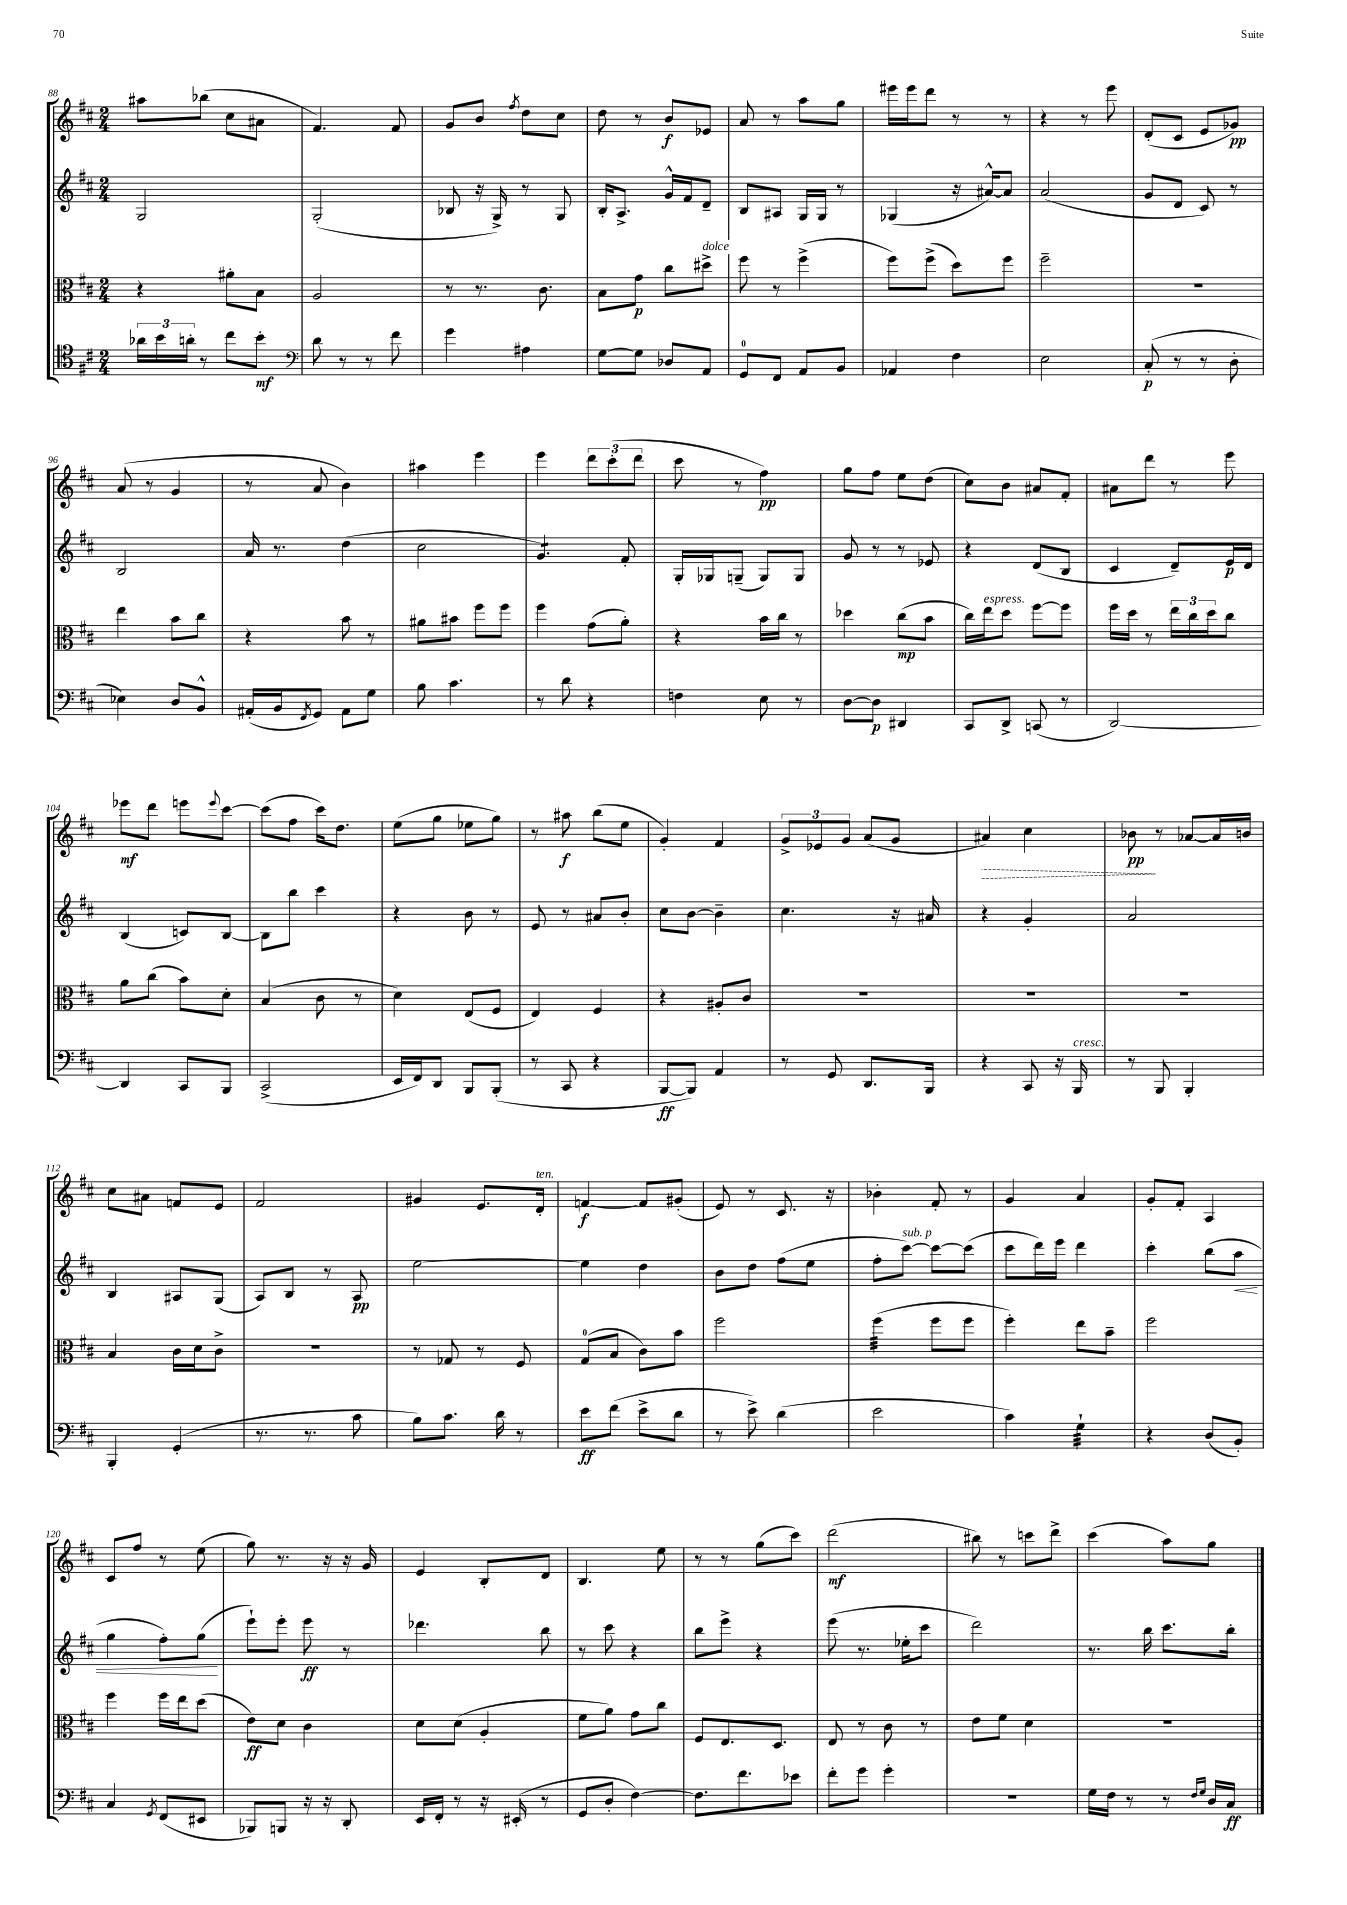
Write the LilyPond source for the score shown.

<<
\new StaffGroup <<
\new Staff = "s0" {
    \clef treble \key d \major \numericTimeSignature \time 2/4
    ais''8 bes''8( cis''8 ais'8 |
    fis'4.) fis'8 |
    g'8 b'8 \acciaccatura { fis''8 } d''8 cis''8 |
    d''8 r8 b'8\f ees'8 |
    a'8 r8 a''8 g''8 |
    eis'''16 eis'''16 d'''8 r8 r8 |
    r4 r8 e'''8 |
    d'8-.( cis'8 e'8 ges'8\pp) |
    a'8( r8 g'4 |
    r8 a'8 b'4) |
    ais''4 e'''4 |
    e'''4 \tuplet 3/2 { d'''8 cis'''8-.( d'''8 } |
    cis'''8 r8 fis''4\pp) |
    g''8 fis''8 e''8 d''8( |
    cis''8) b'8 ais'8 fis'8-. |
    ais'8 d'''8 r8 e'''8 |
    ees'''8\mf d'''8 e'''8 \appoggiatura { e'''8 } cis'''8~ |
    cis'''8( fis''8 cis'''16) d''8. |
    e''8( g''8 ees''8 g''8) |
    r8 ais''8\f b''8( e''8 |
    g'4-.) fis'4 |
    \tuplet 3/2 { g'8-> ees'8 g'8 } a'8( g'8 |
    \once \override Hairpin.style = #'dashed-line ais'4\>) cis''4 |
    bes'8\pp\! r8 aes'8~ aes'16 b'16 |
    cis''8 ais'8 f'8 e'8 |
    fis'2 |
    gis'4 e'8. d'16-.^\markup { \italic "ten." } |
    f'4~\f f'8 gis'8-.( |
    e'8) r8 cis'8. r16 |
    bes'4-. fis'8-. r8 |
    g'4 a'4 |
    g'8-. fis'8-. a4 |
    cis'8 fis''8 r8 e''8( |
    g''8) r8. r16 r16 g'16 |
    e'4 b8-. d'8 |
    b4. e''8 |
    r8 r8 g''8( cis'''8) |
    d'''2\mf( |
    bis''8) r8 c'''8 d'''8-> |
    cis'''4( a''8) g''8 \bar "|." |
}
\new Staff = "s1" {
    \clef treble \key d \major \numericTimeSignature \time 2/4
    g2 |
    g2-.( |
    bes8 r16 g16->) r8 g8 |
    b16-. a8.-> g'16-^ fis'16 d'8-- |
    b8 ais8 g16 g16 r8 |
    ges4( r16 ais'16~-^) ais'8 |
    a'2( |
    g'8 d'8 cis'8) r8 |
    b2 |
    a'16 r8. d''4( |
    cis''2 |
    g'4.:8) fis'8-. |
    g16-. ges16 g8--( g8) g8 |
    g'8 r8 r8 ees'8 |
    r4 d'8( b8 |
    cis'4 d'8--) e'16\p d'16 |
    b4( c'8) b8~ |
    b8 b''8 cis'''4 |
    r4 b'8 r8 |
    e'8 r8 ais'8 b'8-. |
    cis''8 b'8~ b'4-- |
    cis''4. r16 ais'16 |
    r4 g'4-. |
    a'2 |
    b4 ais8 g8( |
    a8) b8 r8 a8\pp |
    e''2~ |
    e''4 d''4 |
    b'8 d''8 fis''8( e''8 |
    fis''8-. cis'''8~^\markup { \italic "sub. p" }) cis'''8~ cis'''8( |
    cis'''8 d'''16) e'''16 d'''4 |
    cis'''4-. b''8( a''8\< |
    g''4 fis''8-.) g''8\!( |
    e'''8-!) e'''8-. e'''8\ff r8 |
    des'''4. b''8 |
    r8 cis'''8 r4 |
    b''8 e'''8-> r4 |
    e'''8( r8. ees''16-. cis'''8 |
    d'''2) |
    r8. b''16 cis'''8. b''16-. \bar "|." |
}
\new Staff = "s2" {
    \clef alto \key d \major \numericTimeSignature \time 2/4
    r4 ais'8-. b8 |
    a2 |
    r8 r8. cis'8. |
    b8 g'8\p cis''8 dis''8->^\markup { \italic "dolce" } |
    fis''8 r8 fis''4->( |
    fis''8) fis''8->( d''8) fis''8 |
    fis''2-- |
    R2 |
    e''4 b'8 cis''8 |
    r4 b'8 r8 |
    ais'8 bis'8 fis''8 fis''8 |
    fis''4 g'8( a'8-.) |
    r4 b'16 cis''16 r8 |
    des''4 cis''8\mp( b'8 |
    cis''16) e''16^\markup { \italic "espress." } d''8 fis''8~ fis''8 |
    fis''16 d''16 r8 \tuplet 3/2 { e''16 cis''16 d''16 } cis''8 |
    a'8 cis''8( b'8) d'8-. |
    b4( cis'8 r8 |
    d'4) e8( fis8 |
    e4) fis4 |
    r4 ais8-. cis'8 |
    R2 |
    R2 |
    R2 |
    b4 cis'16 d'16 cis'8-> |
    R2 |
    r8 ges8 r8 fis8 |
    g8-0( b8 cis'8) b'8 |
    fis''2 |
    fis''4:32( fis''8 fis''8 |
    fis''4-.) e''8 b'8-- |
    fis''2 |
    fis''4 fis''16 e''16 d''8( |
    e'8\ff) d'8 cis'4 |
    d'8 d'8( a4-. |
    fis'8 a'8) g'8 cis''8 |
    fis8 e8. d8. |
    e8 r8 cis'8 r8 |
    e'8 fis'8 d'4 |
    R2 \bar "|." |
}
\new Staff = "s3" {
    \clef tenor \key d \major \numericTimeSignature \time 2/4
    \tuplet 3/2 { aes'16 b'16 a'16-. } r8 cis''8 b'8-.\mf |
    \clef bass d'8 r8 r8 fis'8 |
    g'4 ais4 |
    g8~ g8 des8 a,8 |
    g,8-0 fis,8 a,8 b,8 |
    aes,4 fis4 |
    e2 |
    cis8-.\p( r8 r8 d8-. |
    ees4) d8 b,8-^ |
    ais,16-.( b,16 \acciaccatura { fis,8 } g,8) ais,8 g8 |
    b8 cis'4. |
    r8 d'8 r4 |
    f4 e8 r8 |
    d8~ d8\p dis,4 |
    cis,8 d,8-> c,8( r8 |
    d,2~) |
    d,4 cis,8 b,,8 |
    cis,2->( |
    e,16 fis,16) d,8 b,,8 b,,8-.( |
    r8 cis,8 r4 |
    b,,8~\ff b,,8) a,4 |
    r8 g,8 d,8. b,,16 |
    r4 cis,8 r16 b,,16^\markup { \italic "cresc." } |
    r8 b,,8 b,,4-. |
    b,,4-. g,4-.( |
    r8. r8. cis'8 |
    b8) cis'8. d'16 r8 |
    e'8\ff fis'8( e'8-> d'8 |
    r8 e'8->) d'4( |
    e'2 |
    cis'4) g4:32-! |
    r4 d8( b,8-.) |
    cis4 \acciaccatura { g,8 } fis,8( eis,8 |
    bes,,8) b,,8 r16 r16 d,8-. |
    e,16 fis,16-. r8 r16 eis,16-.( r8 |
    g,8 d8-. fis4~) |
    fis8. fis'8. ees'8 |
    fis'8-. g'8 g'4-. |
    r2 |
    g16 fis16 r8 r8 \grace { fis16 g16 } d16 cis16\ff \bar "|." |
}
>>
>>
\layout { \context { \Score currentBarNumber = #88 } }
